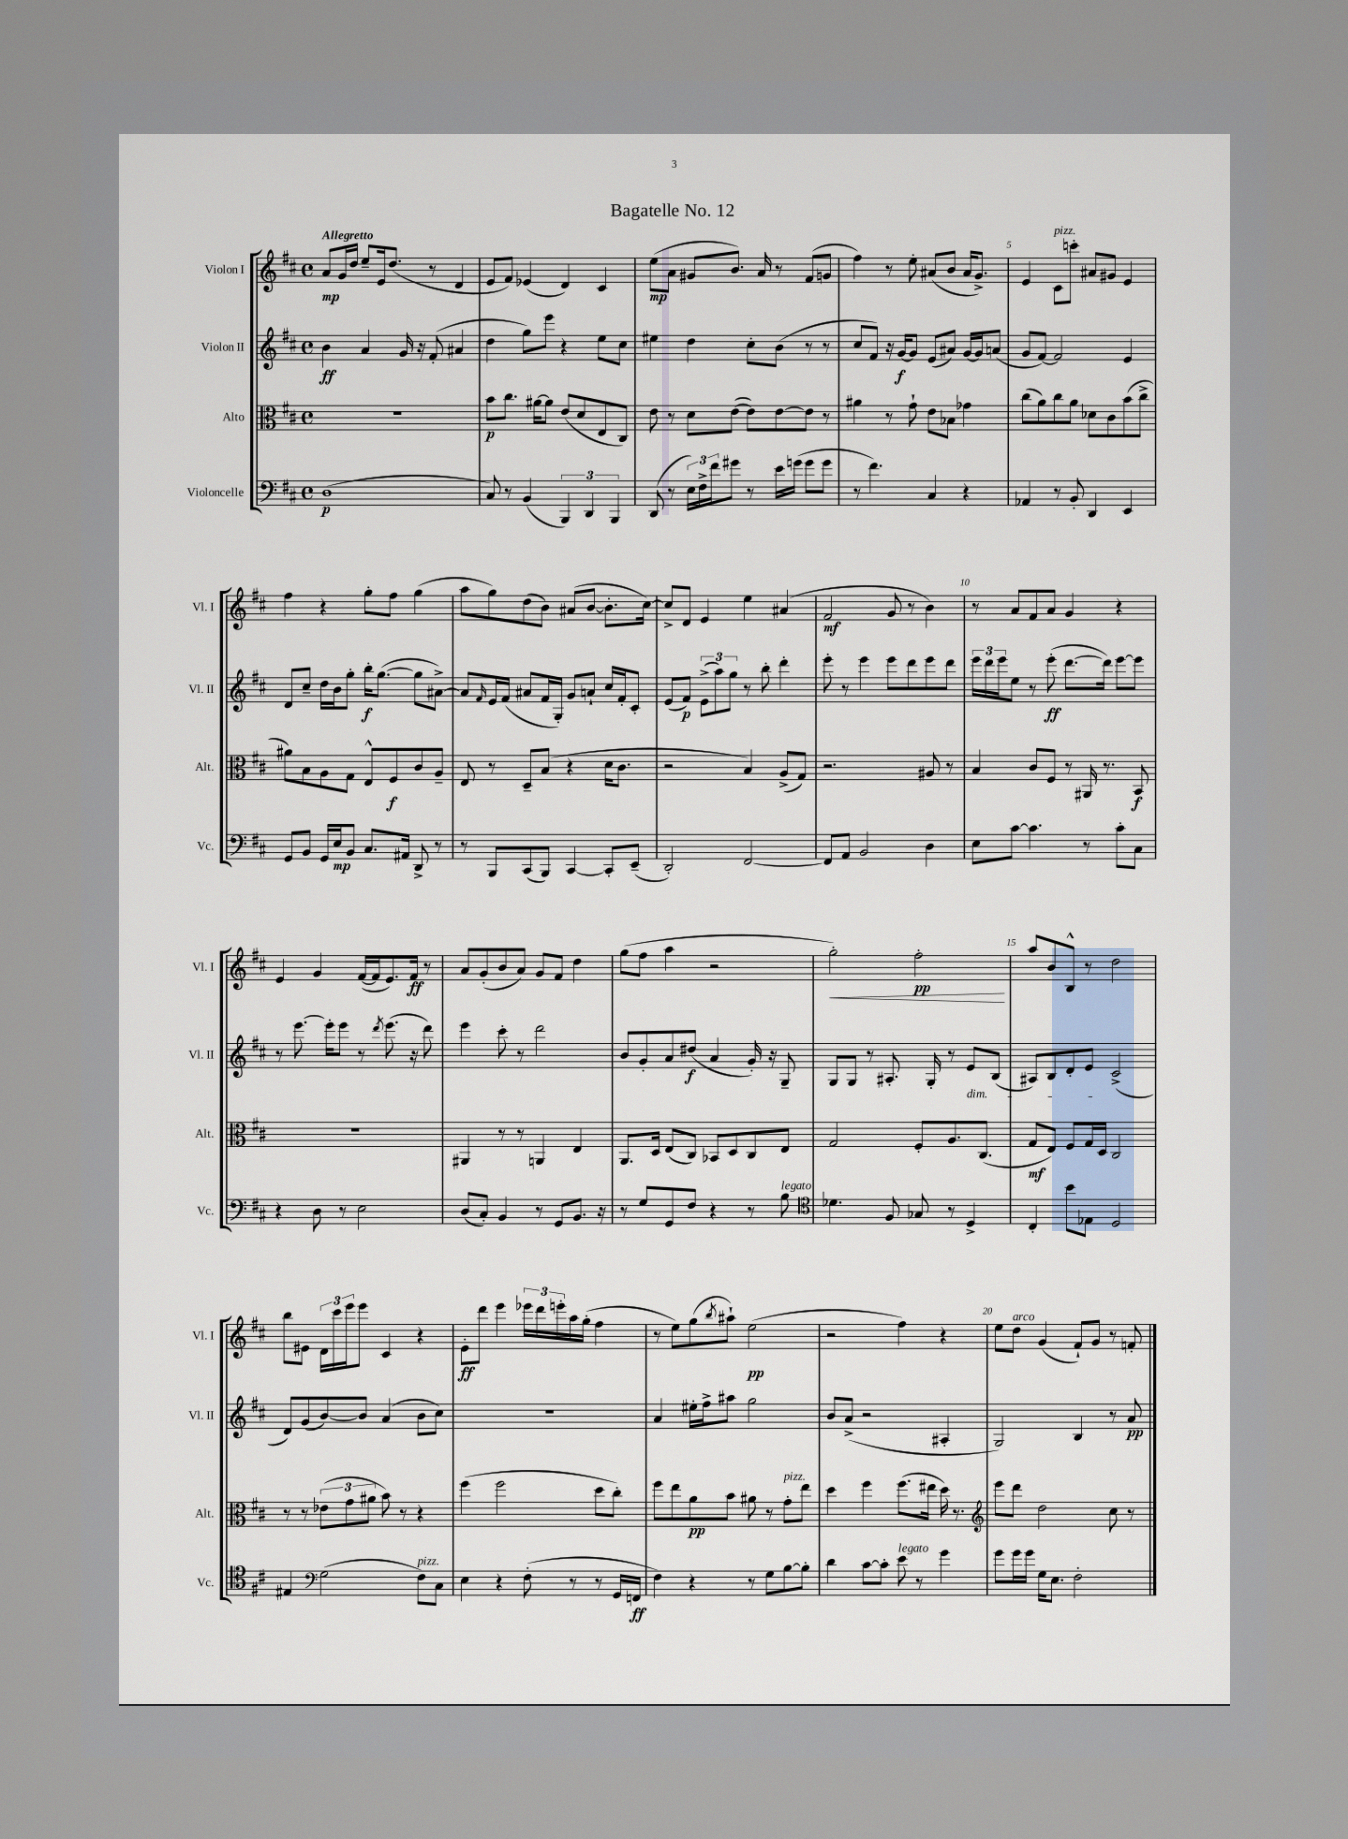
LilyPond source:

\header { title = "Bagatelle No. 12" }
<<
\new StaffGroup <<
\new Staff = "s0" \with { instrumentName = "Violon I" shortInstrumentName = "Vl. I" } {
    \clef treble \key d \major \defaultTimeSignature \time 4/4 \tempo "Allegretto"
    a'8\mp g'16 d''16 e''8-- e'16 d''8.( r8 d'4 |
    e'8 fis'8) ees'4( d'4) cis'4 |
    e''8\mp( a'8 gis'8 b'8.) a'16 r8 fis'8( g'8 |
    fis''4) r8 e''8-. ais'8( b'8 ais'16 g'8.->) |
    e'4 cis'8^\markup { \italic "pizz." } c'''8-. ais'8 gis'8 e'4 |
    fis''4 r4 g''8-. fis''8 g''4( |
    a''8 g''8) d''8( b'8) ais'8( b'8~ b'8.-. cis''16~) |
    cis''8-> d'8 e'4 e''4 ais'4( |
    fis'2\mf g'8 r8 b'4) |
    r8 a'8 fis'8 a'8 g'4 r4 |
    e'4 g'4 fis'16~( fis'16 e'8.) fis'16\ff r8 |
    a'8 g'8-.( b'8 a'8) g'8 fis'8 d''4 |
    g''8( fis''8 a''4 r2 |
    g''2-.\<) fis''2-.\pp\! |
    a''8 b'8 b8-^ r8 d''2 |
    b''8 eis'8 \tuplet 3/2 { d'16 cis'''16 e'''16 } e'''8 cis'4 r4 |
    e'8-.\ff d'''8 e'''4 \tuplet 3/2 { ees'''16 d'''16 e'''16-. } a''16 g''16-.( fis''4 |
    r8 e''8) g''8( \acciaccatura { b''8 } ais''8-!) e''2\pp( |
    r2 fis''4) r4 |
    e''8 d''8^\markup { \italic "arco" } g'4( fis'8-!) g'8 r8 f'8-. \bar "|." |
}
\new Staff = "s1" \with { instrumentName = "Violon II" shortInstrumentName = "Vl. II" } {
    \clef treble \key d \major \defaultTimeSignature \time 4/4
    b'4\ff a'4 g'16 r16 fis'8-.( ais'4 |
    d''4 g''8) e'''8 r4 e''8 cis''8 |
    eis''4 d''4 cis''8-. b'8( r8 r8 |
    cis''8 fis'8) r16 g'16~\f g'8 e'8( ais'8) g'16~ g'16 a'8( |
    g'8 fis'8~) fis'2 e'4 |
    d'8 cis''8-- d''16 b'16 g''8-. b''16-.\f g''8.~( g''8 ais'8~->) |
    ais'8 \grace { fis'16 } e'16 fis'16( ais'8 fis'16 g16-.) g'8 a'8-! cis''16 fis'16-. cis'8-. |
    e'8( fis'8\p) \tuplet 3/2 { e'8->( a''8) g''8 } r8 b''8-. d'''4-. |
    e'''8-. r8 e'''4 e'''8 d'''8 e'''8 d'''8 |
    \tuplet 3/2 { e'''16 d'''16 e'''16 } e''8 r8 e'''8-.\ff( d'''8.~ d'''16) e'''8~ e'''8 |
    r8 e'''8.~ e'''16-. e'''8 r8 \acciaccatura { d'''8 } e'''8.( r16 d'''8) |
    e'''4 cis'''8-. r8 d'''2 |
    b'8 g'8-. a'8 dis''8\f( a'4 g'16-.) r16 g8-- |
    g8 g8 r8 ais8.-. g16-. r8 e'8\dim b8( |
    ais8) b8 d'8-. e'8\! cis'2->( |
    d'8) g'8( b'8~) b'8 a'4( b'8 cis''8) |
    R1 |
    a'4 eis''16-. fis''16-> ais''8 g''2 |
    b'8 a'8->( r2 ais4-. |
    g2) b4 r8 a'8\pp \bar "|." |
}
\new Staff = "s2" \with { instrumentName = "Alto" shortInstrumentName = "Alt." } {
    \clef alto \key d \major \defaultTimeSignature \time 4/4
    R1 |
    b'8\p cis''8. ais'16~ ais'8 e'8( d'8 e8 cis8) |
    e'8 r8 d'8 e'8~( e'8) e'8~ e'8 r8 |
    ais'4 r8 g'8-! e'8 bes8 ges'4 |
    cis''8( a'8) cis''8 a'8 des'8 cis'8 b'8( cis''8-> |
    ais'8) b8 a8 g8 e8-^ fis8\f cis'8 a8-- |
    e8 r8 d8-- b8( r4 d'16 cis'8. |
    r2 b4) a8->( g8) |
    r2. ais8 r8 |
    b4 cis'8 fis8 r8 ais,16 r8. b,8\f |
    R1 |
    ais,4 r8 r8 a,4 e4 |
    a,8. d16 e8( cis8) bes,8 d8 cis8 e8 |
    g2 fis8-. a8. cis8.( |
    g8\mf e8) fis8 g16 d16 cis2 |
    r8 r8 \tuplet 3/2 { ees'8( g'8 ais'8 } b'8) r8 r4 |
    fis''4( fis''2 d''8 cis''8-.) |
    fis''8 e''8 a'8\pp b'8 ais'8 r8 g'8-.^\markup { \italic "pizz." } e''8 |
    d''4 fis''4 fis''8.( eis''16 d''16) r8. |
    \clef treble e'''8 d'''8 d''2 cis''8 r8 \bar "|." |
}
\new Staff = "s3" \with { instrumentName = "Violoncelle" shortInstrumentName = "Vc." } {
    \clef bass \key d \major \defaultTimeSignature \time 4/4
    d1\p( |
    cis8) r8 b,4( \tuplet 3/2 { b,,4) d,4 b,,4 } |
    d,8( r8 \tuplet 3/2 { e16) fis16-> fis'16 } gis'8 r8 e'16 g'16( g'8 g'8 |
    r8 fis'4.) cis4 r4 |
    aes,4 r8 b,8-. d,4 e,4 |
    g,8 b,8 g,16 e16\mp b,8 cis8. ais,16 d,8-> r8 |
    r8 b,,8 cis,8( b,,8) cis,4~ cis,8-. e,8--( |
    d,2-.) fis,2~ |
    fis,8 a,8 b,2 d4 |
    e8 cis'8~ cis'4. r8 cis'8-. cis8 |
    r4 d8 r8 e2 |
    d8( cis8-.) b,4 r8 g,8 b,8. r16 |
    r8 g8 g,8 fis8 r4 r8 b8^\markup { \italic "legato" } |
    \clef tenor des'4. fis8 ges8 r8 d4-> |
    cis4-. b'8 ees8 d2 |
    eis4 \clef bass g2( fis8^\markup { \italic "pizz." }) cis8 |
    e4 r4 fis8-.( r8 r8 g,16 f,16\ff |
    fis4) r4 r8 g8 b8~ b8-. |
    d'4 cis'8~ cis'8-. e'8^\markup { \italic "legato" } r8 g'4 |
    g'8 g'16 g'16 g16 e8. fis2-. \bar "|." |
}
>>
>>
\layout { \context { \Score \override BarNumber.break-visibility = ##(#f #t #t) barNumberVisibility = #(every-nth-bar-number-visible 5) } }
